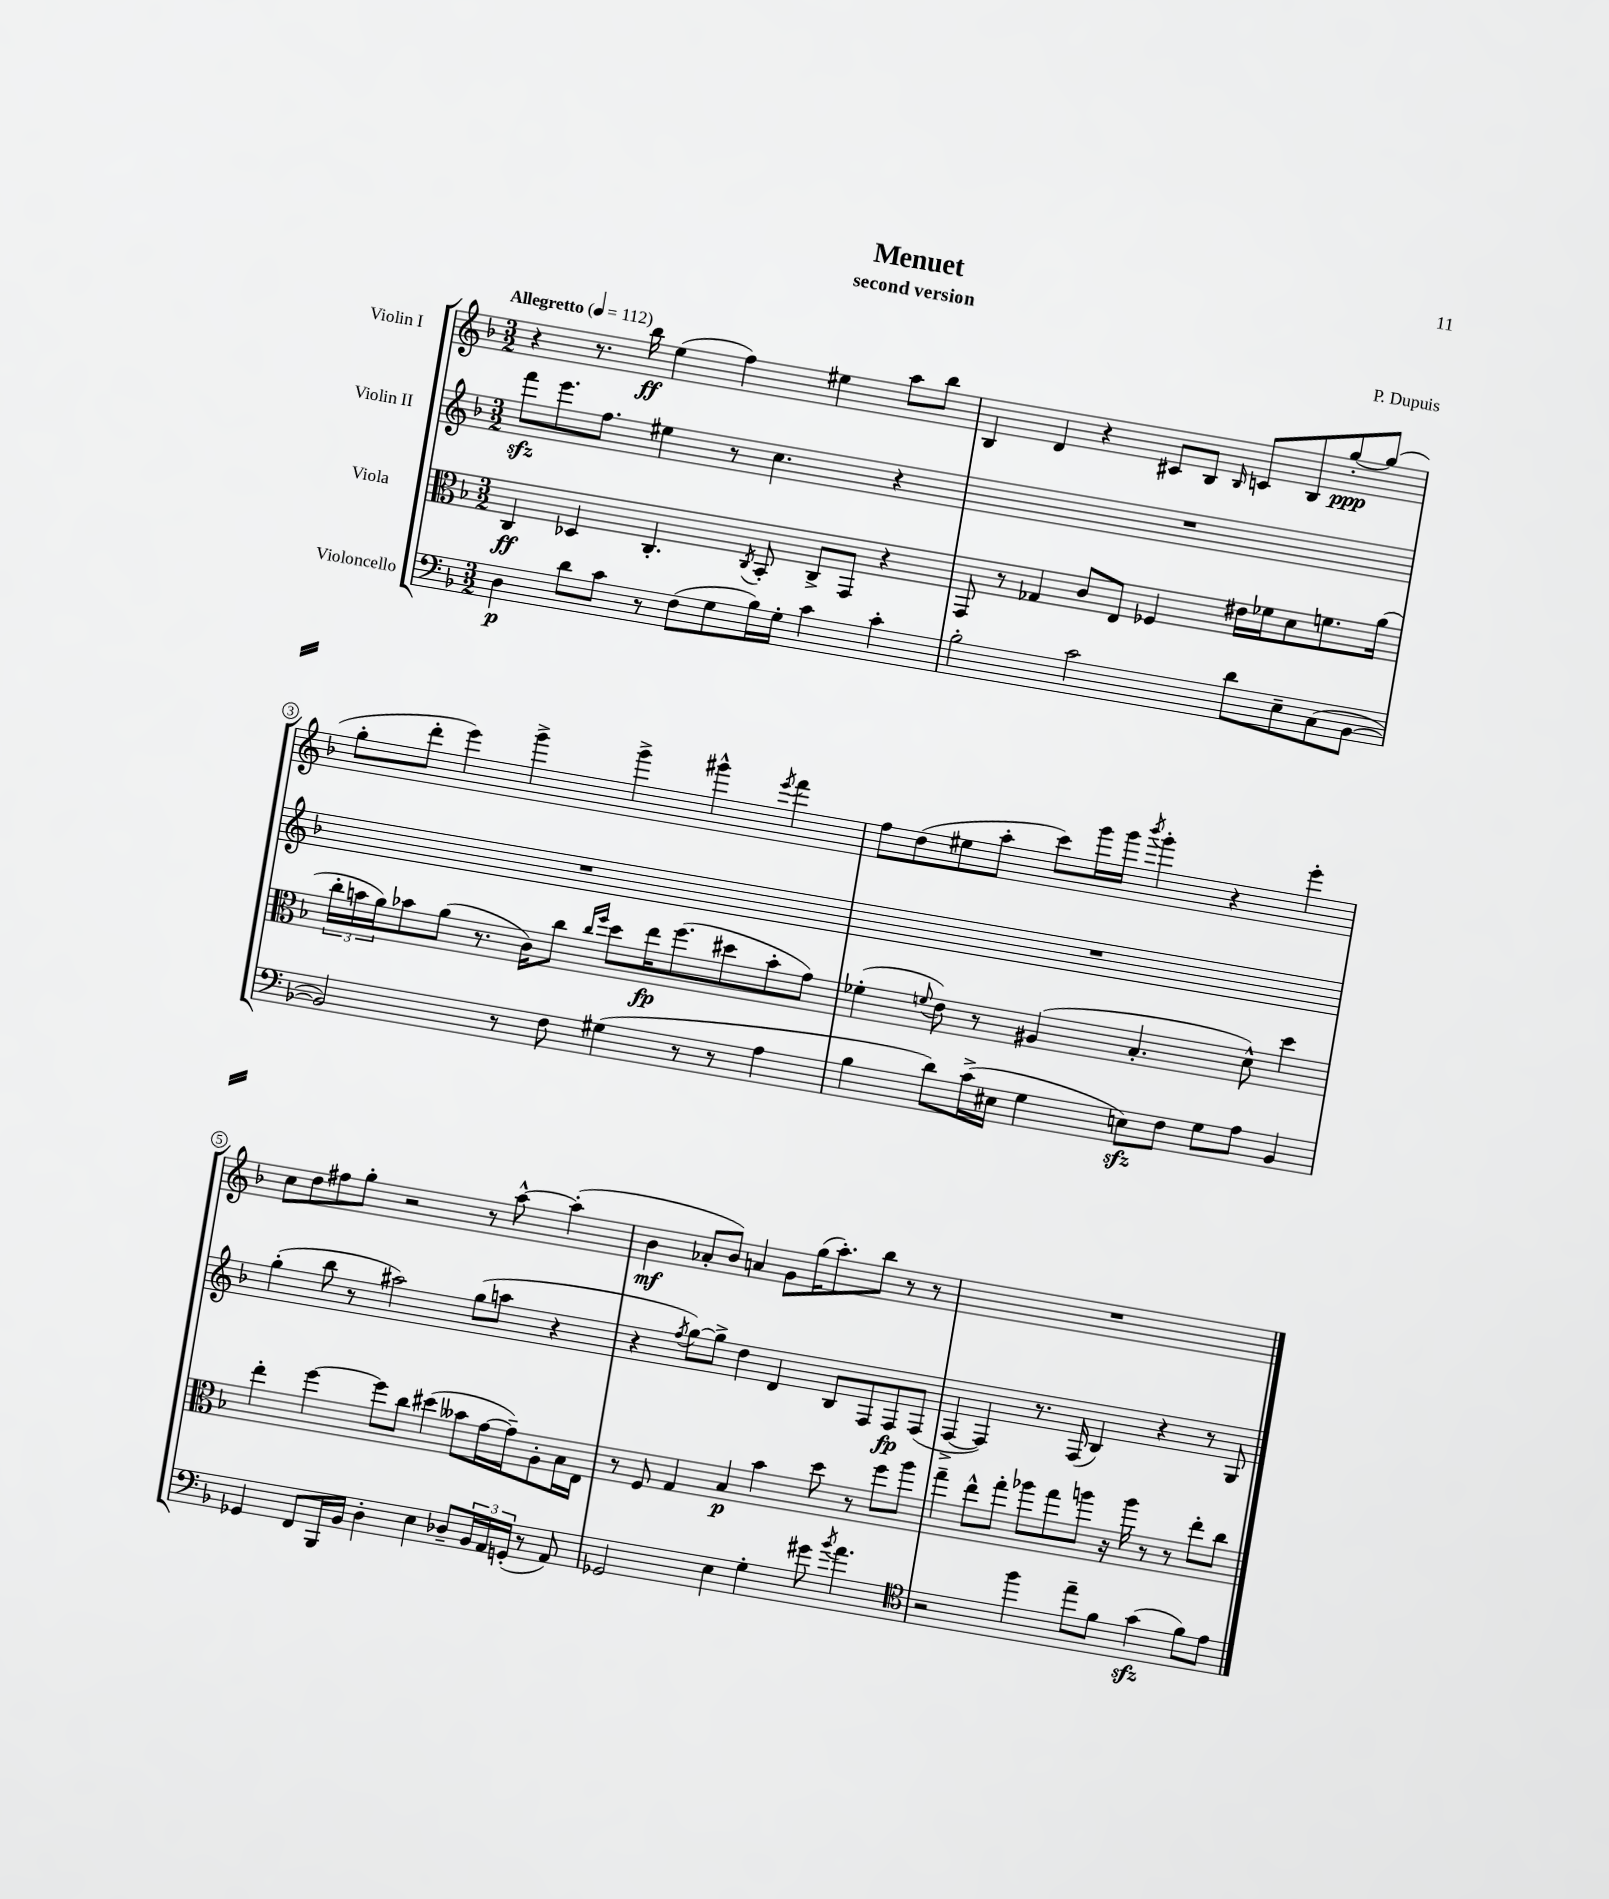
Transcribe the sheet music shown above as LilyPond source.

\header { title = "Menuet" composer = "P. Dupuis" subtitle = "second version" }
<<
\new StaffGroup <<
\new Staff = "s0" \with { instrumentName = "Violin I" } {
    \clef treble \key f \major \numericTimeSignature \time 3/2 \tempo "Allegretto" 4 = 112
    r4 r8. bes''16\ff e''4( f''4) eis''4 a''8 bes''8 |
    bes4 d'4 r4 cis'8 bes8 \grace { bes16 } c'8 bes8 g''8~-.\ppp g''8( |
    g''8-. d'''8-. e'''4) g'''4-> g'''4-> gis'''4-^ \acciaccatura { e'''8 } f'''4 |
    f''8 d''8( eis''8 a''8-. c'''8) g'''16 g'''16 \acciaccatura { bes'''8 } g'''4-. r4 e'''4-. |
    c''8 d''8 fis''8 g''8-. r2 r8 a''8~-^ a''4-.( |
    bes'4\mf aes'8-. bes'8) a'4 g'8 g''16( a''8.-.) bes''8 r8 r8 |
    R1. \bar "|." |
}
\new Staff = "s1" \with { instrumentName = "Violin II" } {
    \clef treble \key f \major \numericTimeSignature \time 3/2
    f'''8\sfz e'''8. f''8. eis''4 r8 c''4. r4 |
    R1. |
    R1. |
    R1. |
    g''4-.( bes''8 r8 ais''2) g''8( a''8 r4 |
    r4 \acciaccatura { f''8 } g''8~) g''8-> d''4 d'4 bes8 f8 f8\fp f8( |
    f4~-> f4) r8. f16( bes4) r4 r8 g8 \bar "|." |
}
\new Staff = "s2" \with { instrumentName = "Viola" } {
    \clef alto \key f \major \numericTimeSignature \time 3/2
    c4\ff des4 c4.-. \acciaccatura { c8 } bes,8-. c8-> g,8 r4 |
    g,8 r8 ges4 c'8 e8 fes4 eis'16 fes'16 d'8 f'8. a'16( |
    \tuplet 3/2 { c''16-. b'16 a'16) } bes'8 a'8( r8. c'16) c''8 \grace { c''16 f''16 } d''8 e''16\fp f''8.( dis''8 bes'8-. g'8) |
    fes'4-.( \appoggiatura { f'8 } e'8) r8 ais4( bes4.-. d'8-^) d''4 |
    e''4-. f''4~ f''8 c''8 dis''4( beses'8 g'16~ g'16--) a8-. bes16 e16 |
    r8 f8 g4 bes4\p bes'4 d''8 r8 f''8 a''8 |
    g''4-- e''8-^ g''8-. aes''8 g''8 a''8 r16 a''16 r8 r8 e''8-. c''8 \bar "|." |
}
\new Staff = "s3" \with { instrumentName = "Violoncello" } {
    \clef bass \key f \major \numericTimeSignature \time 3/2
    d4\p d'8 c'8 r8 f8( g8 bes16) g16-. c'4 c'4-. |
    bes2-. c'2 d'8 e8-- c8( bes,8~ |
    bes,2) r8 f8 gis4( r8 r8 a4 |
    bes4 d'8) c'16->( eis16 g4 e8\sfz) f8 g8 a8 bes,4 |
    ges,4 f,8 bes,,16 bes,16 d4-. e4 des8-- \tuplet 3/2 { bes,16 a,16 g,16-.( } r8 a,8) |
    ges,2 e4 g4-. gis'8 \acciaccatura { bes'8 } a'4. |
    \clef tenor r2 f''4 e''8-- f'8 g'4\sfz( f'8) e'8 \bar "|." |
}
>>
>>
\layout { \context { \Score \override BarNumber.stencil = #(make-stencil-circler 0.1 0.3 ly:text-interface::print) } }
